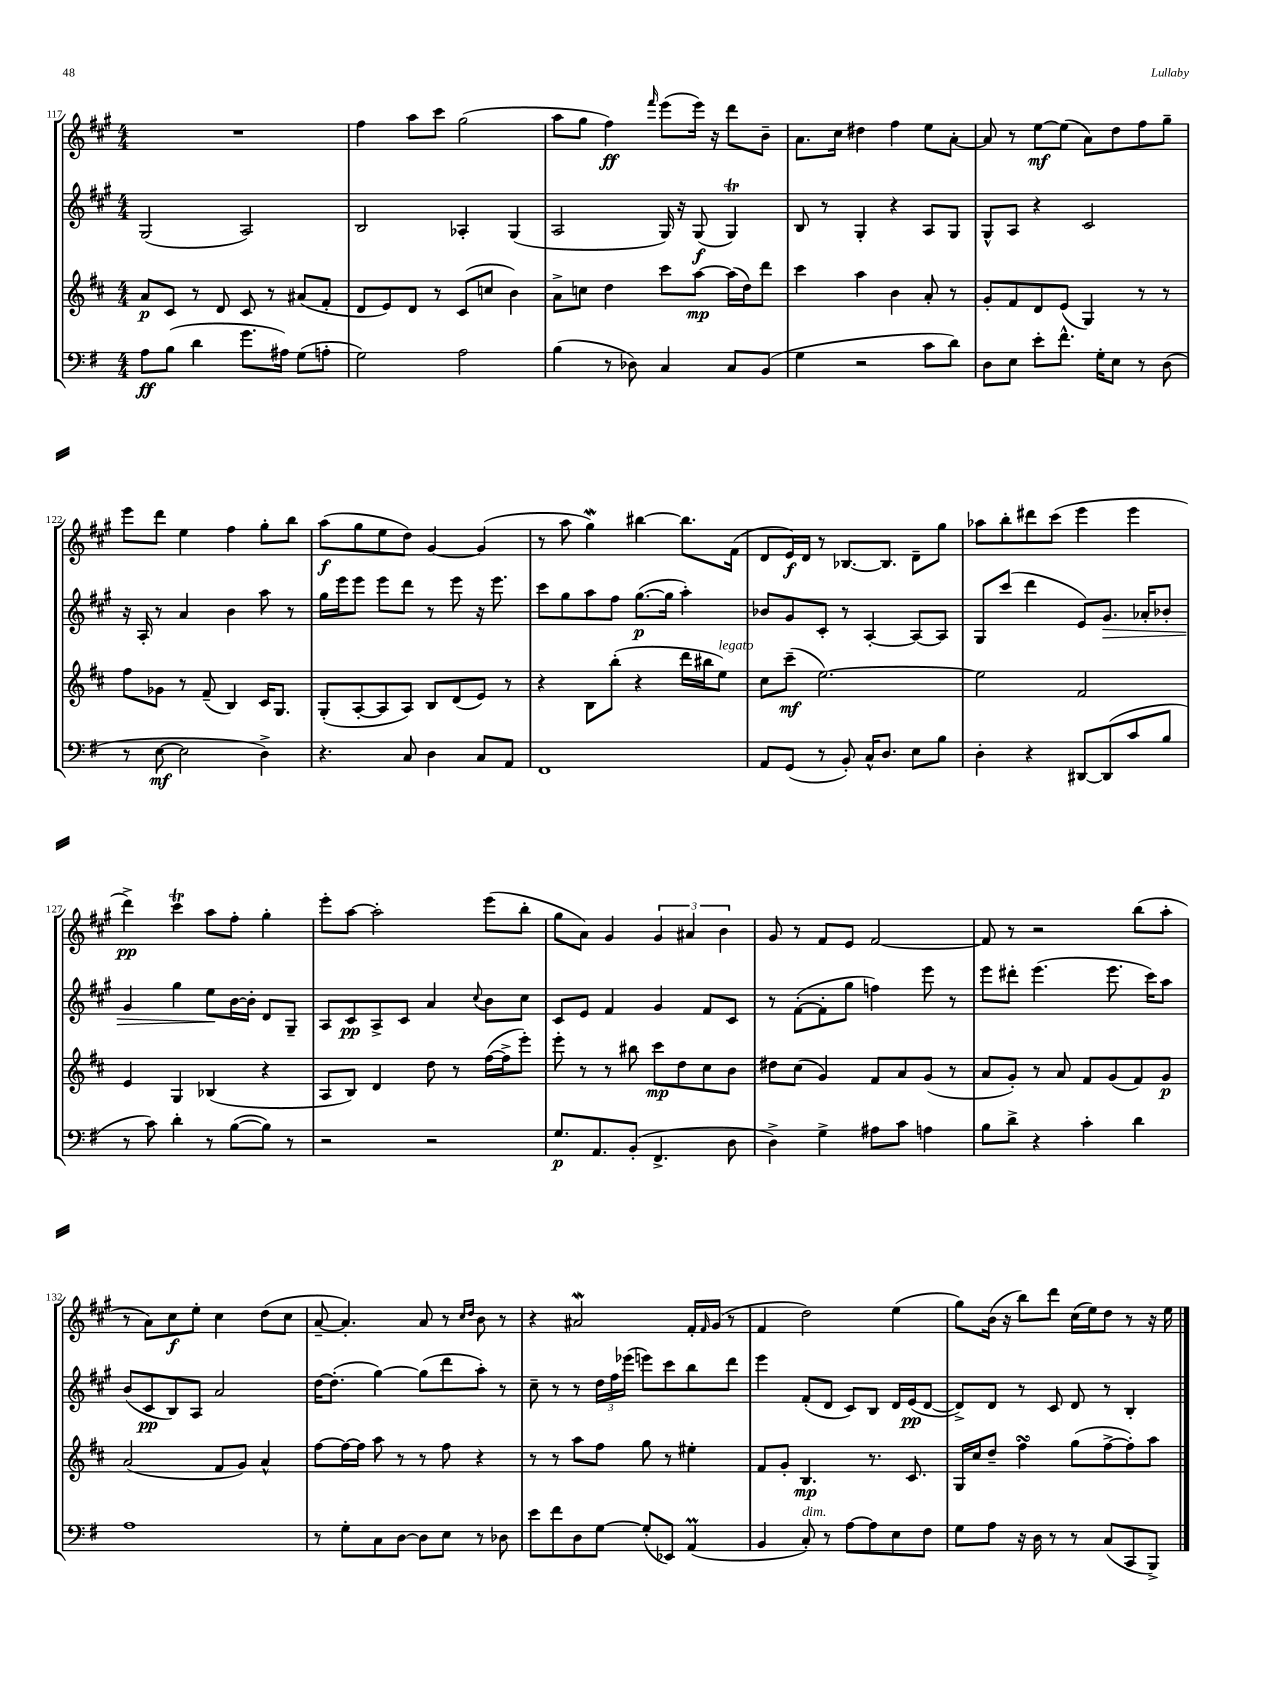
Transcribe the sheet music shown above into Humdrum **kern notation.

**kern	**kern	**kern	**kern
*staff4	*staff3	*staff2	*staff1
*clefF4	*clefG2	*clefG2	*clefG2
*k[f#]	*k[f#c#]	*k[f#c#g#]	*k[f#c#g#]
*M4/4	*M4/4	*M4/4	*M4/4
8A	8a	(2G#	1r
(8B	8c#	.	.
4d	8r	.	.
.	8d	.	.
8.g	8c#	2A)	.
.	8r	.	.
16A#)	.	.	.
(8G	(8a#	.	.
8A'	8f#'	.	.
=	=	=	=
2G)	8d	2B	4ff#
.	8e)	.	.
.	8d	.	8aa
.	8r	.	8ccc#
2A	(8c#	4A-'	(2gg#
.	8cc	.	.
.	4b)	(4G#	.
=	=	=	=
(4B	8a^	2A	8aa
.	8cc	.	8gg#
8r	4dd	.	4ff#)
8D-)	.	.	.
.	.	.	16qqfff#
4C	8ccc#	16G#)	(8eee
.	.	16r	.
.	[8aa	(8G#	16eee)
.	.	.	16r
8C	(16aa]	4G#)	8ddd
.	16dd)	.	.
(8BB	8ddd	.	8b~
=	=	=	=
4G	4ccc#	8B	8.a
.	.	8r	.
.	.	.	16cc#
2r	4aa	4G#'	4dd#
.	4b	4r	4ff#
8c	8a'	8A	8ee
8d)	8r	8G#	[8a'
=	=	=	=
8D	8g'	8G#^^	8a]
8E	8f#	8A	8r
8e'	8d	4r	[8ee
8.f#^^	(8e	.	(8ee]
.	4G)	2c#	8a)
16G'	.	.	.
8E	.	.	8dd
8r	8r	.	8ff#
(8D	8r	.	8gg#~
=	=	=	=
8r	8ff#	16r	8eee
.	.	16A'	.
[8E	8g-	8r	8ddd
2E]	8r	4a	4ee
.	(8f#~	.	.
.	4B)	4b	4ff#
4D^)	16c#	8aa	8gg#'
.	8.G	.	.
.	.	8r	8bb
=	=	=	=
4.r	(8G'	16gg#	(8aa
.	.	16eee	.
.	[8A'	8eee	8gg#
.	8A]	8eee	8ee
8C	8A)	8ddd	8dd)
4D	8B	8r	[4g#
.	(8d	8eee	.
8C	8e)	16r	(4g#]
.	.	8.eee	.
8AA	8r	.	.
=	=	=	=
1FF#	4r	8ccc#	8r
.	.	8gg#	8aa
.	8B	8aa	4gg#)
.	(8bb'	8ff#	.
.	4r	([8.gg#	[4bb#
.	.	16gg#]	.
.	16ddd	4aa')	8.bb#]
.	16bb#	.	.
.	8ee)	.	.
.	.	.	(16f#
=	=	=	=
8AA	8cc#	8b-	8d
(8GG	(8ccc#~	8g#	16e)
.	.	.	16d
8r	[2.ee)	8c#'	8r
8BB')	.	8r	[8.B-
16C^^	.	[4A'	.
8.D	.	.	8.B-]
8E	.	8A_	8d~
8B	.	8A]	8gg#
=	=	=	=
4D'	2ee]	8G#	8aa-
.	.	(8ccc#	8bb'
4r	.	4ddd	8ddd#
.	.	.	(8ccc#
[8DD#	2f#	8e)	4eee
(8DD#]	.	8.g#	.
8c	.	.	4eee
.	.	16a-'	.
8B	.	8b-'	.
=	=	=	=
8r	4e	4g#	4ddd^)
8c)	.	.	.
4d'	4G	4gg#	4ccc#
8r	(4B-	8ee	8aa
([8B	.	[16b	8ff#'
.	.	16b']	.
8B])	4r	8d	4gg#'
8r	.	8G#~	.
=	=	=	=
2r	8A	8A	8eee'
.	8B)	8c#	[8aa
.	4d	8A^	2aa']
.	.	8c#	.
2r	8dd	4a	.
.	8r	.	.
.	.	8qqcc#	.
.	([16ff#	8b	(8eee
.	16ff#^]	.	.
.	8eee')	8cc#	8bb'
=	=	=	=
8.G	8eee'	8c#	8gg#
.	8r	8e	8a)
8.AA	.	.	.
.	8r	4f#	4g#
(8BB'	8bb#	.	.
4.FF#^	8ccc#	4g#	6g#
.	8dd	.	.
.	.	.	6a#
.	8cc#	8f#	.
.	.	.	6b
8D	8b	8c#	.
=	=	=	=
4D^)	8dd#	8r	8g#
.	(8cc#	([8f#'	8r
4G^	4g)	8f#']	8f#
.	.	8gg#	8e
8A#	8f#	4ff)	[2f#
8c	8a	.	.
4A	(8g	8eee	.
.	8r	8r	.
=	=	=	=
8B	8a	8eee	8f#]
8d^	8g')	8ddd#'	8r
4r	8r	(4.eee	2r
.	8a	.	.
4c'	8f#	.	.
.	(8g	8.eee	.
4d	8f#)	.	(8bb
.	.	16ccc#)	.
.	8g	8aa	8aa'
=	=	=	=
1A	(2a	(8b	8r
.	.	8c#	8a)
.	.	8B)	8cc#
.	.	8A	8ee'
.	8f#	2a	4cc#
.	8g)	.	.
.	4a^^	.	(8dd
.	.	.	8cc#
=	=	=	=
8r	[8ff#	[16dd	[8a~
.	.	(8.dd']	.
8G'	16ff#_	.	4.a'])
.	16ff#]	.	.
8C	8aa	[4gg#)	.
[8D	8r	.	.
8D]	8r	(8gg#]	8a
8E	8ff#	8ddd	8r
.	.	.	16qqcc#
.	.	.	16qqdd
8r	4r	8aa')	8b
8D-	.	8r	8r
=	=	=	=
8e	8r	8cc#~	4r
8f#	8r	8r	.
8D	8aa	8r	2a#
[8G	8ff#	24dd	.
.	.	24ff#	.
.	.	(24eee-	.
(8G']	8gg	8eee)	.
8EE-)	8r	8ccc#	.
(4AA	4ee#'	8bb	16f#'
.	.	.	16qqf#
.	.	.	(16g#
.	.	8ddd	8r
=	=	=	=
4BB	8f#	4eee	4f#
.	8g'	.	.
8C')	4.B	(8f#'	2dd)
8r	.	8d	.
[8A	.	8c#)	.
8A]	8.r	8B	.
8E	.	16d	(4ee
.	8.c#	(16e	.
8F#	.	[8d	.
=	=	=	=
8G	16G	8d^])	8gg#)
.	16cc#	.	.
8A	8dd~	8d	(16b
.	.	.	16r
16r	4ff#	8r	8bb)
16D	.	.	.
8r	.	8c#	8ddd
8r	(8gg	8d	(16cc#
.	.	.	16ee)
(8C	[8ff#^	8r	8dd
8CC	8ff#'])	4B'	8r
8BBB^)	8aa	.	16r
.	.	.	16ee
==	==	==	==
*-	*-	*-	*-
